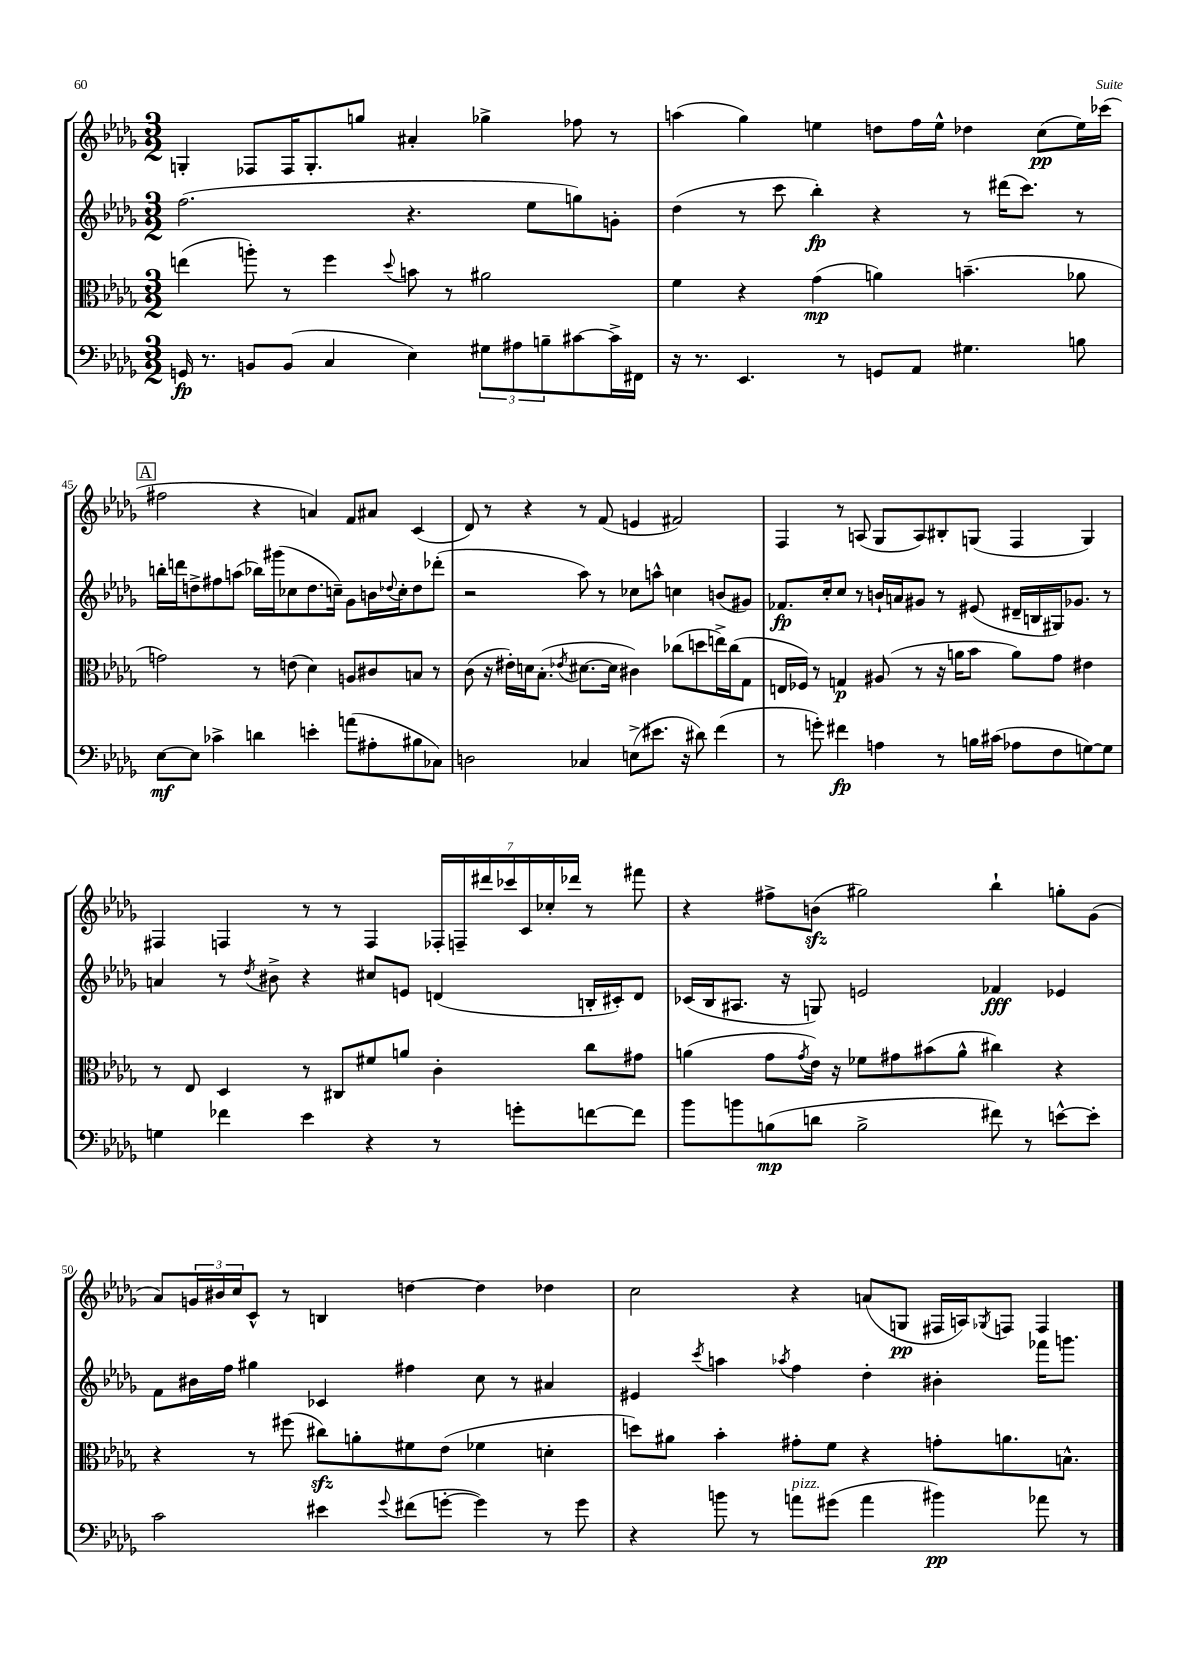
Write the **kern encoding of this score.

**kern	**kern	**kern	**kern
*staff4	*staff3	*staff2	*staff1
*clefF4	*clefC3	*clefG2	*clefG2
*k[b-e-a-d-g-]	*k[b-e-a-d-g-]	*k[b-e-a-d-g-]	*k[b-e-a-d-g-]
*M3/2	*M3/2	*M3/2	*M3/2
16GG/	(4ee\	(2.ff\	4G'/
8.r	.	.	.
8BB/L	8aa'\)	.	8F-/L
(8BB/J	8r	.	16F-/K
.	.	.	8.G'/
4C/	4ff\	.	.
.	.	.	8gg/J
.	8qqdd-/	.	.
4E-\)	8b\	4.r	4a#'/
.	8r	.	.
12G#\L	2a#\	.	4gg-^\
12A#\	.	.	.
.	.	8ee-\L	.
12B~\	.	.	.
[8c#\	.	8gg\)	8ff-\
16c#^\]L	.	8g'\J	8r
16FF#\JJ	.	.	.
=	=	=	=
16r	4f\	(4dd-\	(4aa\
8.r	.	.	.
4.EE-/	4r	8r	4gg-\)
.	.	8ccc\	.
.	(4g-\	4bb-'\)	4ee\
8r	.	.	.
8GG/L	4a\)	4r	8dd\L
8AA-/J	.	.	16ff\L
.	.	.	16ee^^\JJ
4.G#\	(4.b~\	8r	4dd-\
.	.	(16ddd#\LK	.
.	.	8.ccc\J)	.
.	.	.	(8cc\L
8B\	8a-\	8r	16ee\L)
.	.	.	(16ccc-\JJ
=	=	=	=
[8E-\L	2g\)	16bb'\LL	2ff#\
.	.	16ddd\J	.
8E-\]J	.	8dd^\	.
4c-^\	.	8ff#\	.
.	.	(8aa\J	.
4d\	8r	16bb-\LL)	4r
.	.	(16ggg#\J	.
.	(8e\	8cc-\	.
4e'\	4d-\)	8.dd\	4a/)
.	.	16cc~\Jk)	.
(8a\L	8A/L	8g-\L	8f/L
8A#'\	8c#/	16b\L	8a#/J
.	.	8qqdd-/	.
.	.	16cc'\J	.
8B#\	8B/J	8dd-\	(4c/
8C-\J)	8r	(8ddd-'\J	.
=	=	=	=
2D\	(8c\	2r	8d-/)
.	16r	.	8r
.	16e#'\LL)	.	.
.	16d\J	.	4r
.	(8.B-'\J	.	.
.	8qe-/	.	.
4C-/	[8.d#\L	8aa-\)	8r
.	.	8r	(8f/
.	16d#\]Jk	.	.
(8E^\L	4c#\)	8cc-\L	4e/
8.e#\J	.	8aa^^\J	.
.	(8cc-\L	4cc\	2f#/)
16r	.	.	.
8d#\)	8dd\	.	.
(4f\	16ee^\L)	(8b/L	.
.	(16cc-\J	.	.
.	8G-\J	8g#/J)	.
=	=	=	=
8r	16E/LL	8.f-/L	4F/
.	16F-/JJ)	.	.
8g'\)	8r	.	.
.	.	16cc'/k	.
4f#\	4G/	8cc/J	8r
.	.	8r	(8A/
4A\	(8A#/	16b`/LL	8G-/L
.	.	16a/J	.
.	8r	8g#/J	8A/)
8r	16r	8r	8B#'/
.	16a\LK	.	.
16B\LL	8b-\J	(8e#/	(8G/J
(16c#\JJ	.	.	.
8A-\L	8a\L)	16d#~/LL	4F/
.	.	16B/	.
8F\	8g-\J	16G#/J)	.
.	.	8.g-/J	.
[8G\)	4e#\	.	4G/)
8G\]J	.	8r	.
=	=	=	=
4G\	8r	4a/	4F#/
.	8E-/	.	.
4f-\	4D-/	8r	4F/
.	.	8qdd-/	.
.	.	8b#^\	.
4e-\	8r	4r	8r
.	8C#/L	.	8r
4r	8f#/	8cc#/L	4F/
.	8a/J	8e/J	.
8r	4c'\	(4d/	28F-'/LL
.	.	.	28F~/
.	.	.	28ddd#/
.	.	.	28ccc-/
8g'\L	.	.	.
.	.	.	28c/
.	.	.	28cc-'/
.	.	.	28ddd-/JJ
[8f\	8cc\L	16B'/LL	8r
.	.	16c#'/J)	.
8f\]J	8g#\J	8d/J	8fff#\
=	=	=	=
8b-\L	(4a\	(16c-/LL	4r
.	.	16B-/J	.
8b\	.	8.A#/J	.
(8B\	8g-\L	.	8ff#^\L
.	.	16r	.
.	8qg-/	.	.
8d\J	16e-\Jk)	8G/)	(8b\J
.	16r	.	.
2B^\	8f-\L	2e/	2gg#\)
.	8g#\	.	.
.	(8b#\	.	.
.	8a^^\J	.	.
8f#\)	4cc#\)	4f-/	4bb-`\
8r	.	.	.
[8e^^\L	4r	4e-/	8gg'\L
8e'\]J	.	.	(8g-\J
=	=	=	=
2c\	4r	8f\L	8a-/L)
.	.	16b#\L	24g/L
.	.	.	24b#/
.	.	16ff\JJ	.
.	.	.	24cc/J
.	8r	4gg#\	8c^^/J
.	(8ff#\	.	8r
4e#\	8cc#\L)	4c-/	4B/
.	8a'\	.	.
8qqg-/	.	.	.
(8f#\L	8f#\	4ff#\	[4dd\
[8g'\J	(8e-\J	.	.
4g\])	4f-\	8cc\	4dd\]
.	.	8r	.
8r	4d'\	4a#/	4dd-\
8g\	.	.	.
=	=	=	=
4r	8dd\L)	4e#/	2cc\
.	8a#\J	.	.
.	.	8qccc/	.
8b\	4b-'\	4aa\	.
8r	.	.	.
.	.	8qaa-/	.
8a\L	8g#'\L	4ff\	4r
(8g#\J	8f\J	.	.
4a\	4r	4dd-'\	(8a/L
.	.	.	8G/J
4b#\)	8g'\L	4b#'\	16F#/LL
.	.	.	16A/J)
.	.	.	8qG-/
.	8.a\	.	8F/J
8a-\	.	16fff-\LK	4F/
.	8.B^^\J	8.ggg\J	.
8r	.	.	.
==	==	==	==
*-	*-	*-	*-
